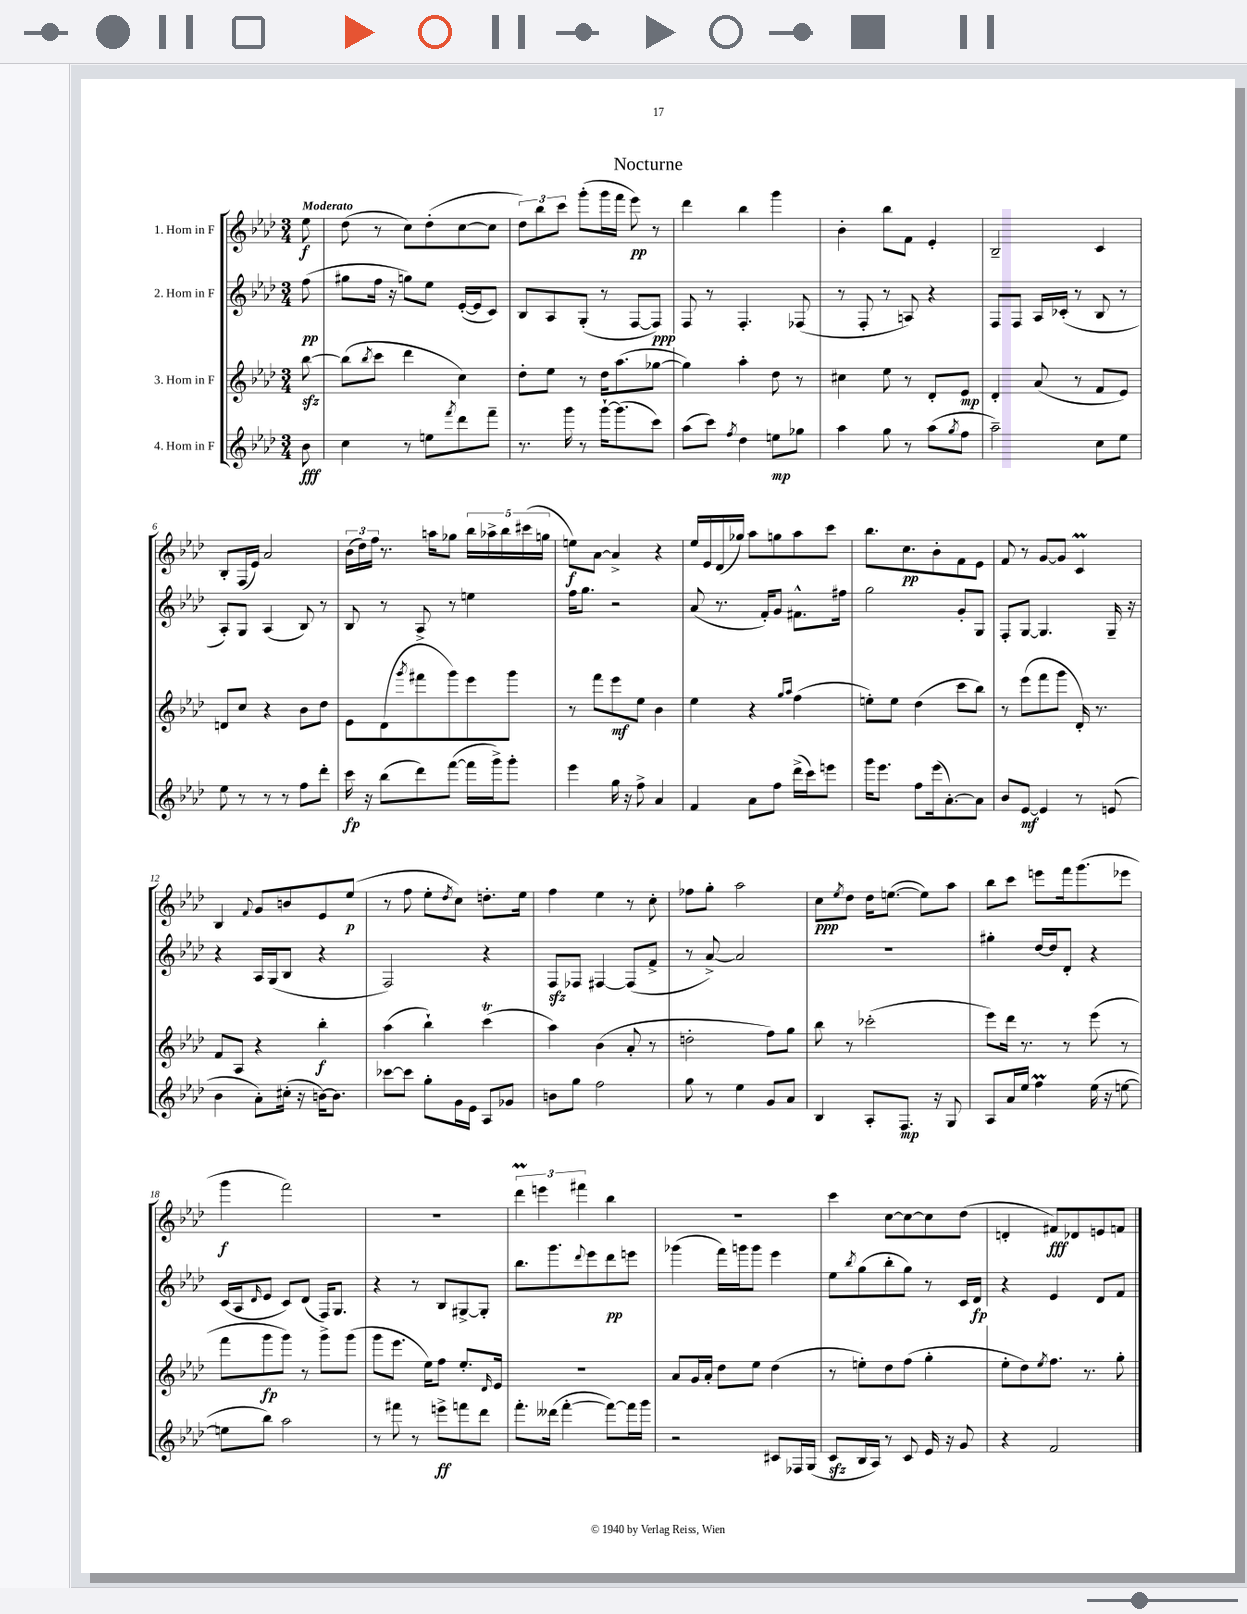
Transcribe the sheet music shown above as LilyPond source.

\header { title = "Nocturne" }
<<
\new StaffGroup <<
\new Staff = "s0" \with { instrumentName = "1. Horn in F" } {
    \clef treble \key aes \major \numericTimeSignature \time 3/4 \partial 8 \tempo "Moderato"
    ees''8\f |
    des''8( r8 c''8) des''8-.( c''8~ c''8 |
    \tuplet 3/2 { des''8) bes''8 c'''8 } g'''8-.( g'''16 f'''16 ees'''8\pp) r8 |
    des'''4 bes''4 g'''4 |
    bes'4-. bes''8 f'8 ees'4-. |
    bes2-- c'4 |
    bes8-. f16( ees'16) aes'2 |
    \tuplet 3/2 { bes'16( des''16) f''16 } r8. a''16 ges''8 \tuplet 5/4 { bes''16 aes''16-> bes''16 cis'''16( g''16 } |
    e''8\f) aes'8~ aes'4-> r4 |
    ees''16 ees'16 des'16( ges''16) aes''8 g''8 aes''8 c'''8 |
    bes''8. c''8.\pp bes'8-. f'8 ees'8 |
    f'8 r8 g'8~ g'8 c'4\prall |
    bes4 \appoggiatura { f'8 } g'8 b'8 ees'8 ees''8\p( |
    r8 f''8 ees''8-. \acciaccatura { des''8 } c''8) d''8.-. ees''16 |
    f''4 ees''4 r8 c''8-. |
    fes''8 g''8-. aes''2 |
    c''8\ppp \acciaccatura { ees''8 } des''8 des''16 e''8.~( e''8) aes''8 |
    bes''8 c'''8 e'''8 f'''16 g'''8.( ees'''8 |
    g'''4\f f'''2) |
    R2. |
    \tuplet 3/2 { des'''4\prall e'''4 fis'''4 } bes''4 |
    R2. |
    c'''4 c''8~ c''8~ c''8 des''8( |
    d'4-. fis'8\fff) des'8 e'8 f'8 \bar "|." |
}
\new Staff = "s1" \with { instrumentName = "2. Horn in F" } {
    \clef treble \key aes \major \numericTimeSignature \time 3/4 \partial 8
    f''8\pp( |
    gis''8 f''16 r16 g''8) ees''8 ees'16~-.( ees'16 c'8) |
    bes8 aes8 g8-.( r8 f8~ f8\ppp) |
    f8 r8 f4.-. fes8( |
    r8 f8-. r8 a8) r4 |
    f8 f8 aes16 ces'16-.( r8 bes8 r8 |
    aes8-.) g8 aes4( bes8) r8 |
    bes8 r8 aes8-> r8 e''4 |
    f''16 g''8. r2 |
    aes'8( r8. f'16-.) g'8 fis'8.-^ fis''16 |
    g''2 g'8-. g8 |
    f8-. g8~ g4. g16-- r16 |
    r4 aes16 g16( bes8 r4 |
    f2) r4 |
    f8\sfz fes8 fis4~ fis8( f'8-> |
    r8 aes'8~->) aes'2 |
    R2. |
    gis''4-. des''16~ des''16 des'8-. r4 |
    c'16( aes16 \grace { des'16 } ees'8 c'8) des'8( f16) g8. |
    r4 r8 bes8 gis8~-> gis8-. |
    bes''8. g'''8. \appoggiatura { des'''8 } ees'''8 des'''8\pp e'''8 |
    ges'''4( f'''16) g'''16 g'''8 ees'''4 |
    ees''8 \acciaccatura { bes''8 } g''8( bes''8-. g''8) r8 c'16 des'16\fp |
    r4 ees'4 des'8 f'8 \bar "|." |
}
\new Staff = "s2" \with { instrumentName = "3. Horn in F" } {
    \clef treble \key aes \major \numericTimeSignature \time 3/4 \partial 8
    bes''8~\sfz |
    bes''8( \acciaccatura { bes''8 } c'''8 des'''4 c''4) |
    des''8-. ees''8 r8 des''16 aes''8.( ges''8~ |
    ges''4) aes''4-. des''8 r8 |
    cis''4 ees''8 r8 des'8-. ees'8\mp |
    des'4-. aes'8( r8 f'8 ees'8) |
    d'8 c''8 r4 bes'8 des''8 |
    ees'8 des'8( \acciaccatura { g'''8 } fis'''8 g'''8) ees'''8 g'''8 |
    r8 f'''8 ees'''8\mf ees''8 bes'4 |
    ees''4 r4 \grace { g''16 aes''16 } f''4( |
    e''8-.) e''8 des''4( c'''8 bes''8) |
    r8 ees'''8( f'''8 g'''8 des'16-.) r8. |
    f'8 aes8 r4 bes''4-.\f |
    aes''4( bes''4-!) c'''4\trill( |
    aes''4) bes'4( aes'8-. r8 |
    d''2-. f''8) g''8 |
    bes''8 r8 ces'''2-.( |
    ees'''8) des'''16 r8. r8 ees'''8( r8 |
    f'''8 g'''8\fp g'''8) r8 g'''8-> g'''8( |
    g'''8 ees'''8. ees''16) f''8 ees''8.-. \grace { des'16 } ees'16 |
    R2. |
    aes'8 g'16 aes'16-. des''8 ees''8 des''4( |
    r8 e''8-.) des''8 f''8( g''4-. |
    ees''8-. des''8) \acciaccatura { ees''8 } f''8. r8. g''8-. \bar "|." |
}
\new Staff = "s3" \with { instrumentName = "4. Horn in F" } {
    \clef treble \key aes \major \numericTimeSignature \time 3/4 \partial 8
    bes'8\fff |
    c''4 r8 e''8 \acciaccatura { f'''8 } des'''8 f'''8-- |
    r8. g'''16 r8 g'''16~-! g'''8.( c'''8) |
    aes''8( c'''8) \acciaccatura { f''8 } des''4 e''8\mp ges''8 |
    aes''4 g''8 r8 aes''8( \acciaccatura { g''8 } f''8 |
    aes''2--) c''8 ees''8 |
    ees''8 r8 r8 r8 f''8 des'''8-. |
    c'''16\fp r16 bes''8( des'''8) f'''8~( f'''16 g'''16->) g'''8-. |
    ees'''4 g''16 r16 f''8-> aes'4 |
    f'4 aes'8 f''8 des'''16->( c'''16) e'''8 |
    g'''16 ees'''8. f''8 ees'''16( aes'8.~-.) aes'8 |
    bes'8 ees'8~\mf ees'4 r8 e'8( |
    bes'4 aes'8-.) cis''16-.( r16 b'16~) b'8. |
    ces'''8~ ces'''8 g''8-. g'16 ees'16 aes8 ges'8 |
    b'8 g''8 f''2 |
    g''8 r8 ees''4 g'8 aes'8 |
    bes4 aes8-. f8.\mp r16 g8 |
    aes8 aes'16 ees''16 f''4\prall ees''16( r16 e''8~ |
    e''8 bes''8) aes''2 |
    r8 fis'''8 r8 e'''8->\ff f'''8 des'''8 |
    f'''8.-. deses'''16( f'''4~-. f'''8~) f'''16 g'''16 |
    r2 cis'8 fes16 g16( |
    c'8\sfz bes16 aes16) r8 c'8 ees'16 r16 g'8 |
    r4 f'2 \bar "|." |
}
>>
>>
